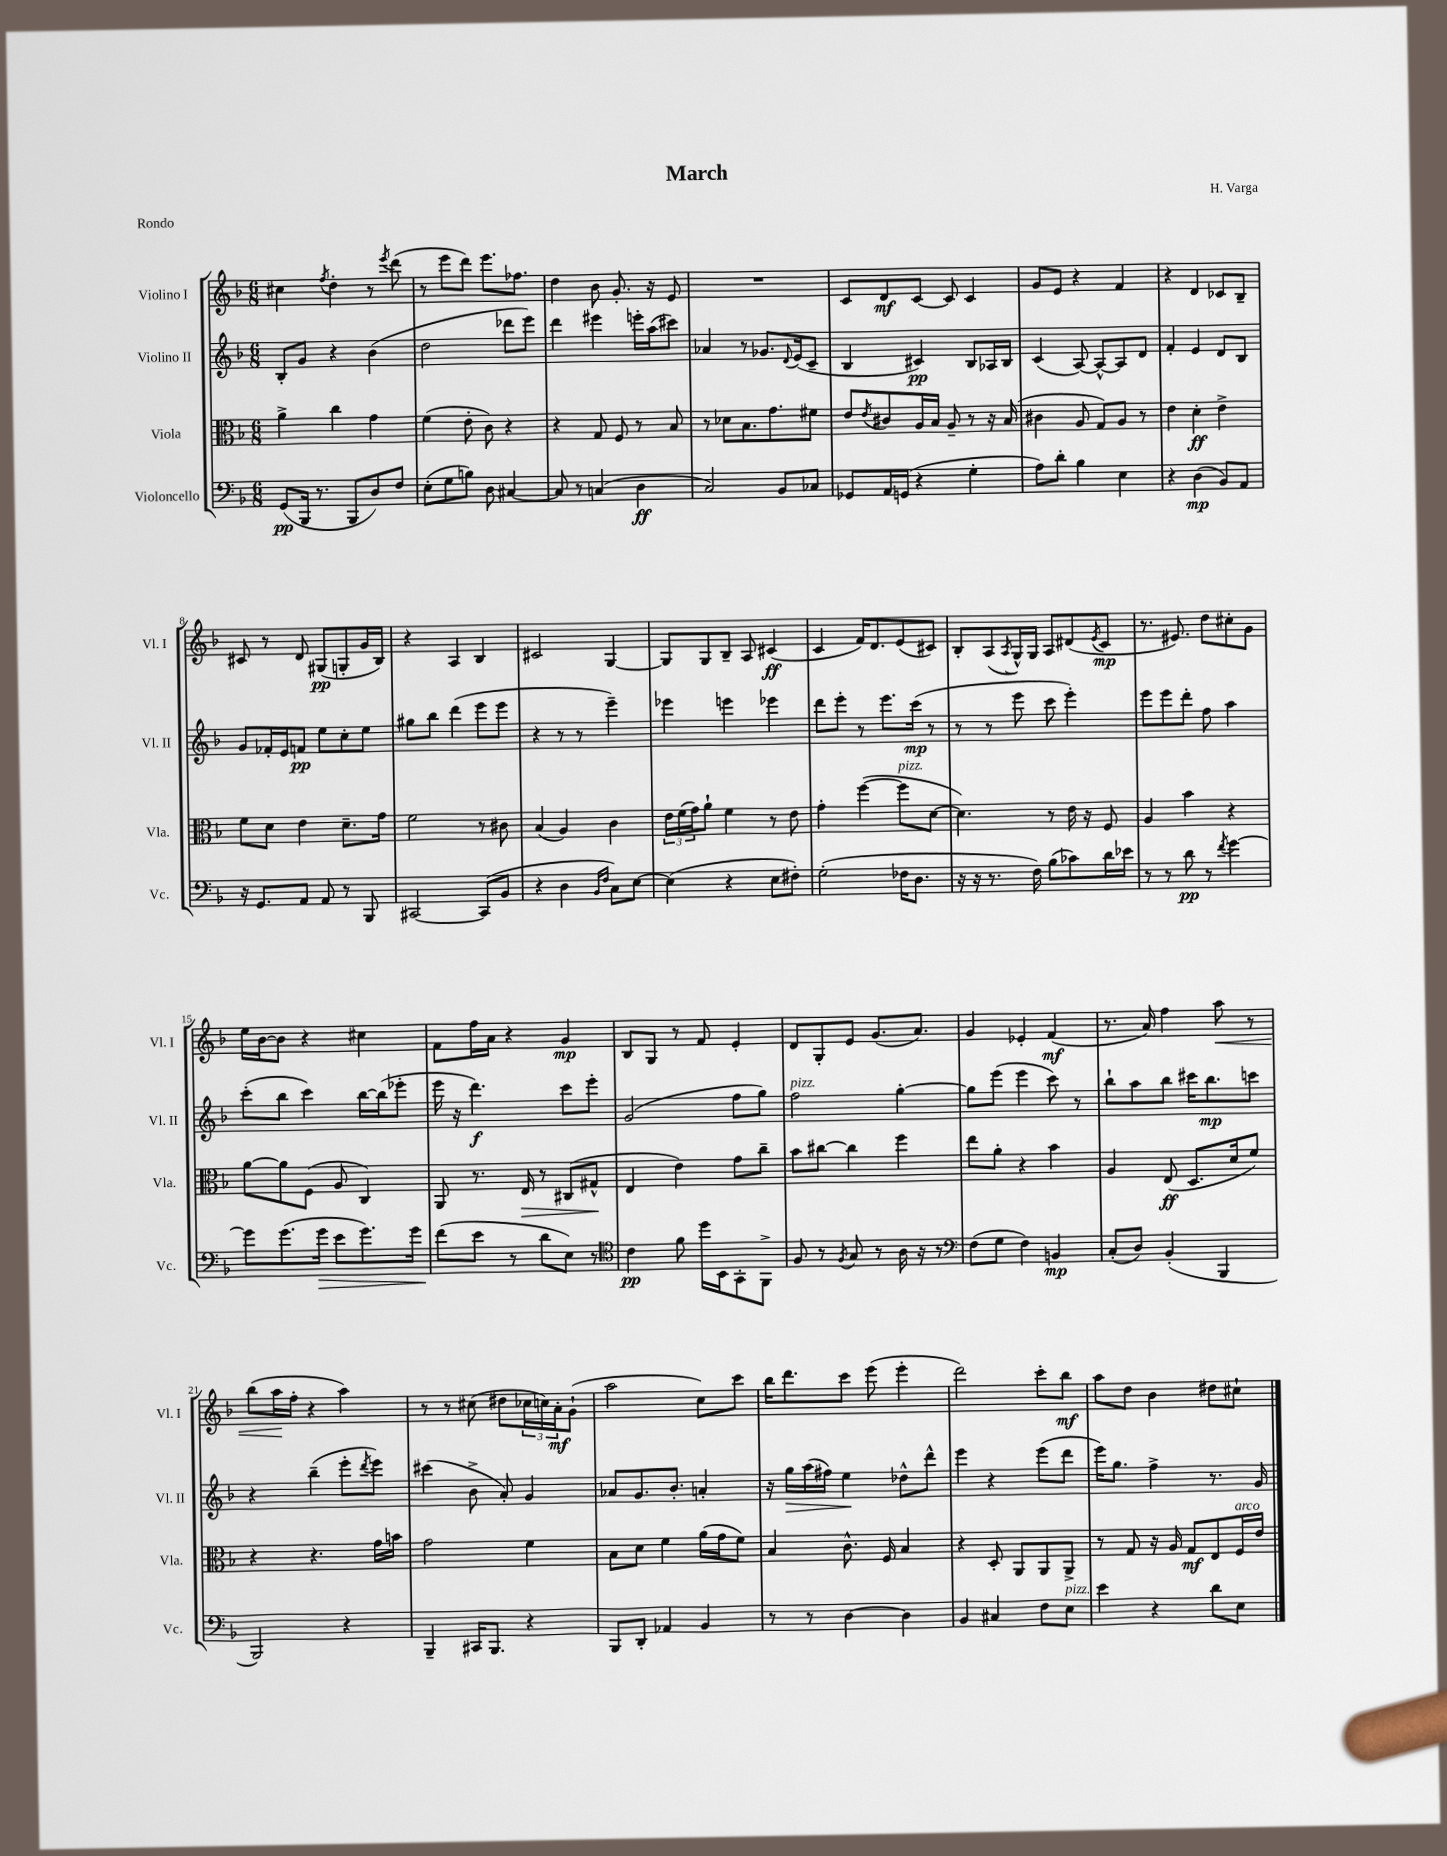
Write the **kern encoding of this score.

**kern	**kern	**kern	**kern
*staff4	*staff3	*staff2	*staff1
*clefF4	*clefC3	*clefG2	*clefG2
*k[b-]	*k[b-]	*k[b-]	*k[b-]
*M6/8	*M6/8	*M6/8	*M6/8
(8GG/L	4a^\	8B-'/L	4cc#\
16BBB-/Jk	.	8g/J	.
8.r	.	.	.
.	.	.	8qff/
.	4cc\	4r	4dd'\
8BBB-/L	.	.	.
8D/)	4g\	(4b-\	8r
.	.	.	8qeee/
8F/J	.	.	(8ddd\
=	=	=	=
(8E'\L	(4f\	2dd\	8r
8G\	.	.	8eee\L
8B\J)	8e'\	.	8ddd\J)
8D\	8c\)	.	8.eee\L
[4C#/	4r	8ddd-\L	.
.	.	.	8.ff-\J
.	.	8eee\J)	.
=	=	=	=
8C#/]	4r	4ddd\	4dd\
8r	.	.	.
(4C/	8G/	4eee#\	8b-\
.	8F/	.	8.g'/
4D\	8r	16eee'\LL	.
.	.	(16aa\J	16r
.	8B-/	8ccc#\J)	8e/
=	=	=	=
2C/)	8r	4a-/	2.r
.	8d-\L	.	.
.	8.B-\	8r	.
.	.	8.g-/L	.
.	8.g\	.	.
8BB-/L	.	.	.
.	.	8qqd/	.
.	.	(16e/k	.
8C-/J	8f#\J	8c~/J	.
=	=	=	=
8GG-/L	8e/L	4B-/	8c/L
.	8qe/	.	.
16AA/L	8c#/	.	8d/
(16GG/JJ	.	.	.
4r	16A/L	4c#/)	[8c/J
.	16B-/JJ	.	.
.	8A~/	.	8c/]
4G'\	8r	8B-/L	4c/
.	16r	16A-/L	.
.	(16B-/	16B-/JJ	.
=	=	=	=
8A\L)	4c#\	(4c/	8g/L
8d'\J	.	.	8e/J
4B-\	8A/	[8A/)	4r
.	8G/L)	8A^^/_L	.
4E\	8A/J	8A/]	4f/
.	8r	8d/J	.
=	=	=	=
4r	4e\	4f'/	4r
(4D\	4d'\	4e/	4d/
8BB-/L)	4e^\	8d/L	8c-/L
8AA/J	.	8B-/J	8B-~/J
=	=	=	=
16r	8f\L	8g/L	8c#/
8.GG/L	.	.	.
.	8d\J	16f-'/L	8r
.	.	16e/J	.
8AA/J	4e\	8f/J	8d/
8AA/	.	8ee\L	(8G#/L
8r	8.d~\L	8cc'\	8G'/
8BBB-/	.	8ee\J	16g/L
.	16g\Jk	.	16B-/JJ)
=	=	=	=
[2CC#/	2f\	8gg#\L	4r
.	.	8bb-\J	.
.	.	(4ddd\	4A/
(8CC#/]L	8r	8eee\L	4B-/
8BB-/J	8c#\	8eee\J	.
=	=	=	=
4r	(4B-/	4r	2c#/
4D\	4A/)	8r	.
.	.	8r	.
16qqBB-/LL	.	.	.
16qqF/JJ	.	.	.
8C\L)	4c\	4eee~\)	[4G/
[8E\J	.	.	.
=	=	=	=
(4E\]	24e\LL	4eee-\	8G/]L
.	(24f\	.	.
.	24g\J)	.	.
.	8a`\J	.	8G/
4r	4f\	4eee\	8B-~/J
.	.	.	8A/
8E\L	8r	4eee-\	(4c#/
8F#'\J)	8e\	.	.
=	=	=	=
(2G'\	4g'\	8ddd\L	4c/
.	.	8eee'\J	.
.	([4ff\	8r	16f/LK)
.	.	.	8.d/
.	.	8.eee\L	.
16F-\LK	8ff\]L	.	(8e/
8.D\J	.	(16ccc\Jk	.
.	[8d\J	8r	8c#/J)
=	=	=	=
16r	4.d\])	8r	8B-'/L
16r	.	.	.
8.r	.	8r	(8A/
.	.	.	8qA/
.	.	8eee\	16G^^/L)
16F\)	.	.	16G/JJ
(8B-\L	8r	8ccc\	8A/L
8c-\)	16e\	4eee'\)	(8d#/
.	16r	.	.
.	.	.	8qe/
16d\L	8F/	.	8c/J
16e-\JJ	.	.	.
=	=	=	=
8r	4A/	8eee\L	8.r
8r	.	8eee\	.
.	.	.	8.e#/)
8d\	4b-\	8ddd'\J	.
8r	.	8ff\	8dd\L
8qf/	.	.	.
[4g\	4r	4aa\	8cc#'\
.	.	.	8g\J
=	=	=	=
8g\]L	[8a\L	(8ccc'\L	16ee\LL
.	.	.	[16b-\J
(8.g\	8a\]	8bb-\J	8b-\]J
.	(8F\J	4ccc\)	4r
16g\Jk	.	.	.
8e\L	8A/	.	.
8.g\)	4C/)	[16bb-\LL	4cc#\
.	.	(16bb-\]J	.
.	.	8eee-'\J	.
16g\Jk	.	.	.
=	=	=	=
(8f\L	8AA/	16eee\	8f\L
.	.	16r	.
8e\J	8.r	4.ddd\)	16ff\L
.	.	.	16a\JJ
8r	.	.	4r
.	16E/	.	.
8d\L	8r	.	.
8E\J)	(8C#/L	8ccc\L	4g/
8r	8G#^^/J	8eee'\J	.
=	=	=	=
*clefC4	*	*	*
4c\	4E/	(2g/	8B-/L
.	.	.	8G/J
8f\	4e\)	.	8r
16dd\LL	.	.	8f/
16BB-\J	.	.	.
8GG'\	8g\L	8ff\L	4e'/
8FF^\J	8cc~\J	8gg\J)	.
=	=	=	=
8F/	8b-\L	2ff\	8d/L
8r	[8cc#\J	.	8G'/
8qF/	.	.	.
8G/	4cc#\]	.	8e/J
8r	.	.	(8.g/L
16A\	4ff\	[4gg'\	.
16r	.	.	8.a/J)
8r	.	.	.
=	=	=	=
*clefF4	*	*	*
(8F\L	8ee\L	8gg\]L	4g/
8G\J	8a'\J	(8eee\J	.
4F\)	4r	4eee\	4e-'/
4BB/	4b-\	8ccc\)	(4f/
.	.	8r	.
=	=	=	=
(8C'/L	4A/	8bb-`\L	8.r
8D/J)	.	8aa\	.
.	.	.	16a/)
(4BB-'/	(8E/	8bb-\J	4ff\
.	8.D/L	16ccc#\LK	.
.	.	8.bb-\	.
4BBB-/	.	.	8aa\
.	16d/k	.	.
.	8f/J)	8ccc\J	8r
=	=	=	=
2BBB-/)	4r	4r	(8bb-\L
.	.	.	16aa\L
.	.	.	16ff'\JJ
.	4.r	(4bb-~\	4r
4r	.	8eee'\L	4aa\)
.	.	8qddd/	.
.	16g\LL	8eee\J)	.
.	16b\JJ	.	.
=	=	=	=
4BBB-~/	2g\	(4ccc#\	8r
.	.	.	8r
16CC#/LK	.	8b-^\	(8cc#\
8.BBB-/J	.	.	.
.	.	8a'/)	8dd#\L
4r	4f\	4g/	24cc-\L
.	.	.	24cc\)
.	.	.	24a'\J
.	.	.	(8g`\J
=	=	=	=
8BBB-/L	8B-\L	8a-/L	2aa\
8DD'/J	8d\J	8.g/	.
4AA-/	4f\	.	.
.	.	8.b-'/J	.
4BB-/	(16a\LL	4a'/	8cc\L)
.	16g\J	.	.
.	8f\J)	.	8ccc\J
=	=	=	=
8r	4B-/	16r	16bb-\LK
.	.	16gg\LL	8.ddd\
8r	.	(16aa\	.
.	.	16ff#\JJ)	.
[4D\	8.c^^\	4ee\	8ccc\J
.	.	.	(8eee\
.	16F/	.	.
4D\]	4B-/	8dd-^^\L	4eee'\
.	.	8ddd^^\J	.
=	=	=	=
4BB-/	4r	4eee\	2ddd\)
4C#/	8D'/	4r	.
.	8AA/L	.	.
8F\L	8AA/	(8eee\L	8ccc'\L
8E\J	8AA^/J	8ddd\J	8bb-\J
=	=	=	=
4e\	8r	16eee\LK)	8aa\L
.	.	8.gg\J	.
.	8G/	.	8dd\J
4r	16r	4ff^\	4b-\
.	16A/	.	.
.	8G/L	.	.
8d\L	8E/	8.r	8dd#\L
8E\J	16F/L	.	8cc#`\J
.	16e/JJ	16g/	.
==	==	==	==
*-	*-	*-	*-
